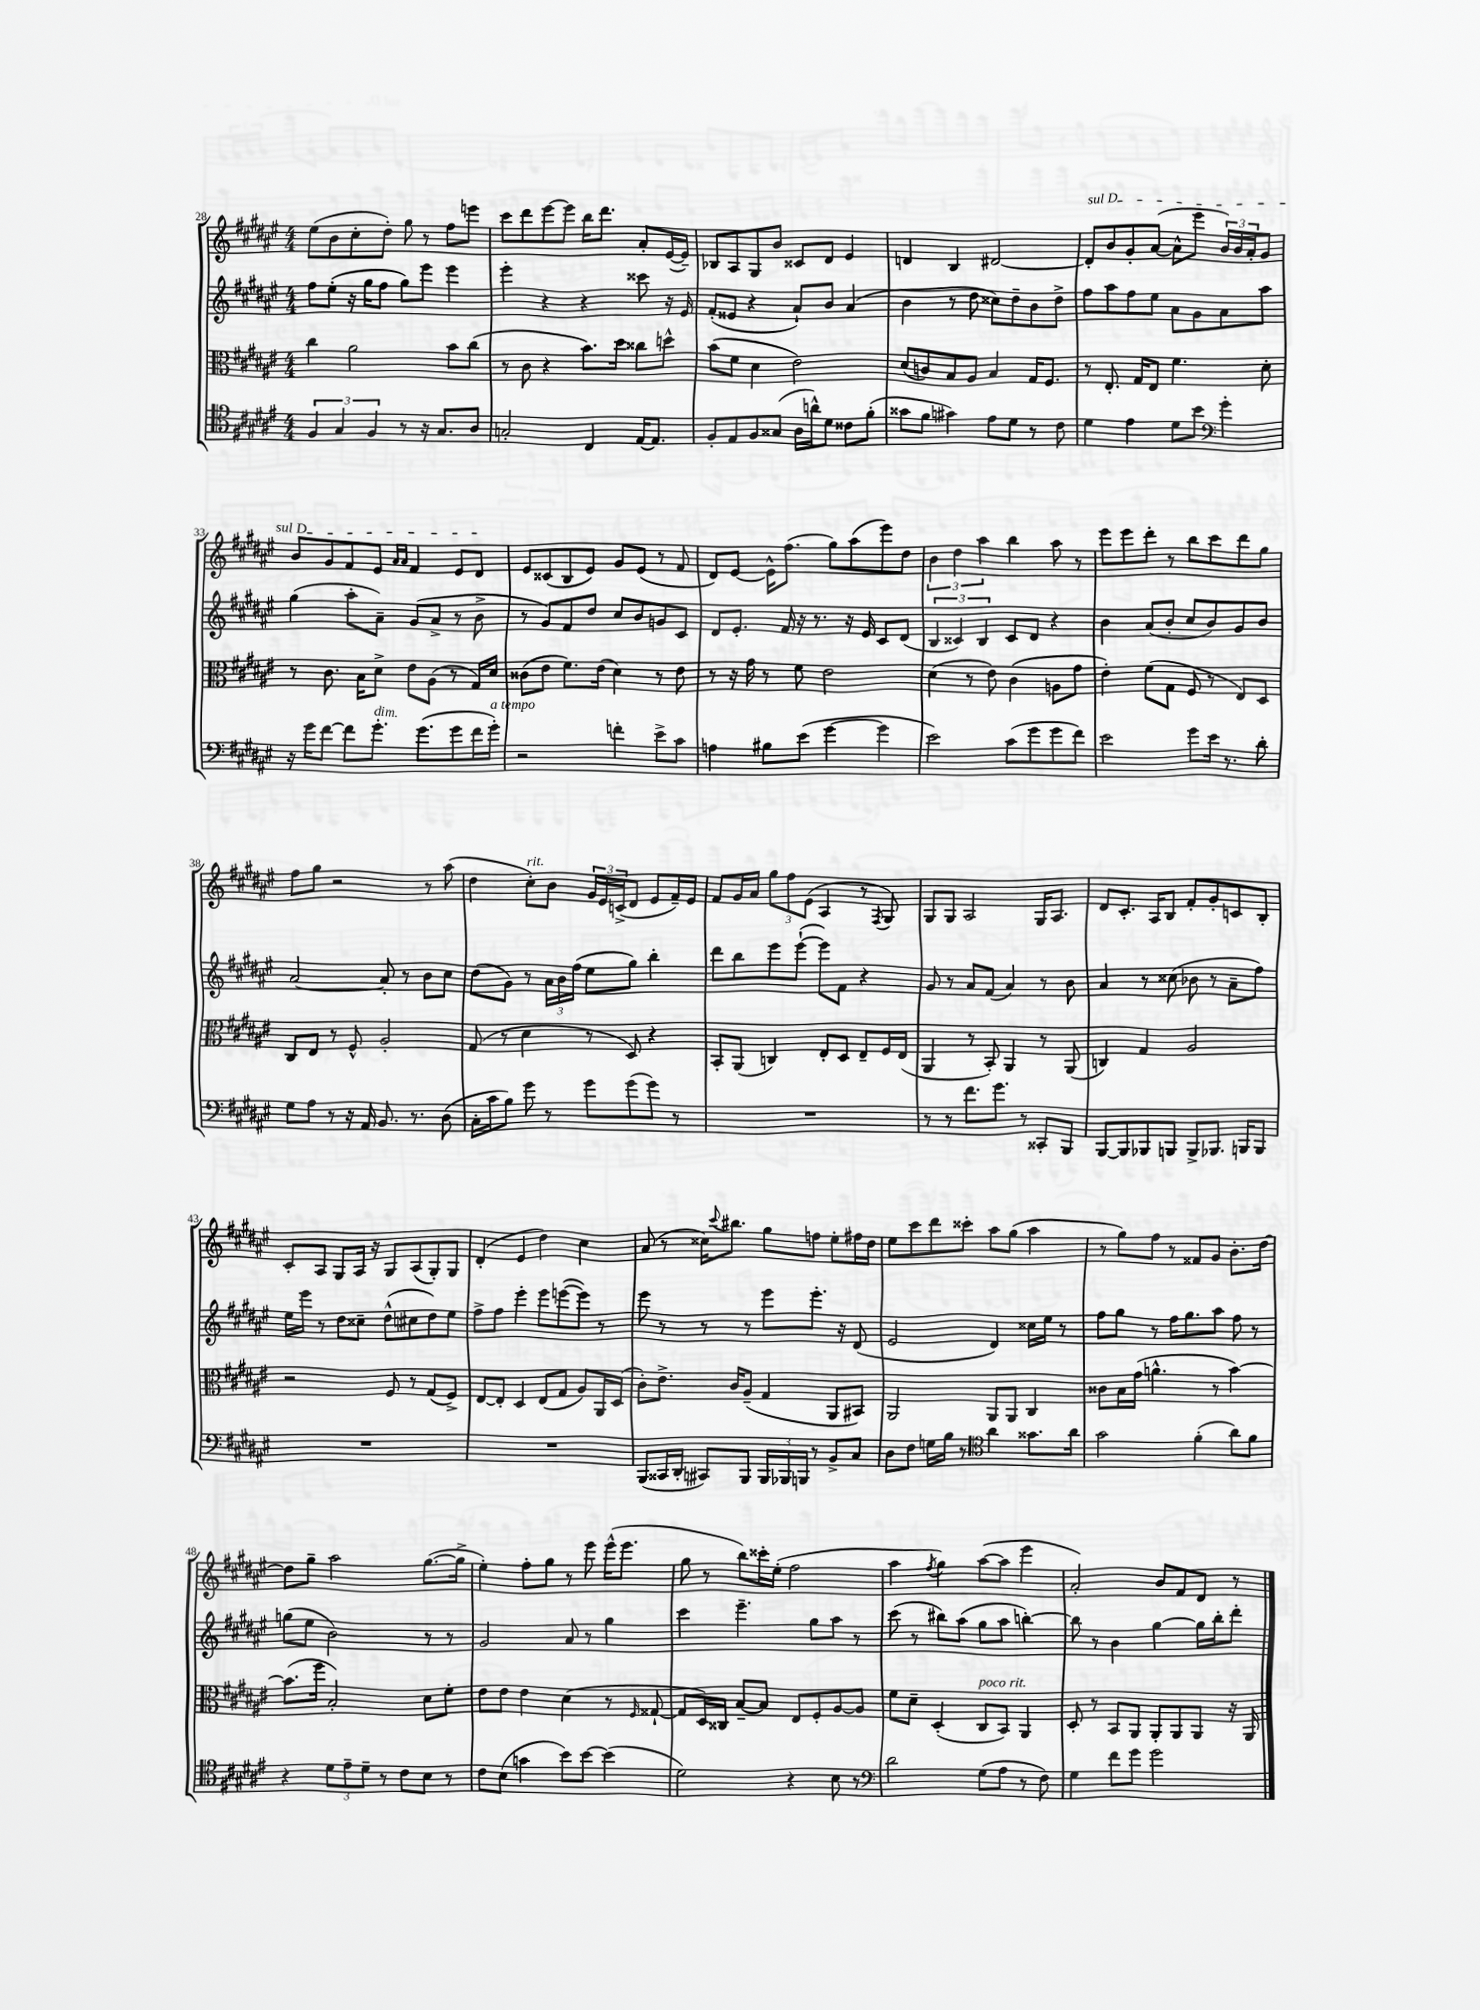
<<
\new StaffGroup <<
\new Staff = "s0" {
    \clef treble \key fis \major \numericTimeSignature \time 4/4
    eis''8( b'8 cis''8-. dis''8-.) gis''8 r8 fis''8 e'''8 |
    cis'''8 dis'''8 eis'''8~ eis'''8 b''16 dis'''8. ais'8-. eis'16~( eis'16--) |
    bes8 ais8 gis8 b'8 cisis'8 dis'8 eis'4 |
    d'4 b4 dis'2~ |
    \once \override TextSpanner.bound-details.left.text = \markup { \italic "sul D" } dis'8-.\startTextSpan b'8 gis'8-. ais'8~( ais'8-^ eis'''8 \tuplet 3/2 { b'16) b'16 ais'16-. } gis'8 |
    b'8 gis'8 fis'8 eis'8 \grace { ais'16 ais'16 } fis'4 eis'8 dis'8\stopTextSpan |
    eis'8 cisis'8( b8 eis'8) gis'8 eis'8( r8 fis'8 |
    dis'8) eis'8~ eis'16-^ fis''8.( gis''8) ais''8( eis'''8) dis''8 |
    \tuplet 3/2 { b'4 dis''4 ais''4 } b''4 ais''8 r8 |
    eis'''8 eis'''8 dis'''8-. r8 b''8 cis'''8 dis'''8 gis''8 |
    fis''8 gis''8 r2 r8 ais''8( |
    dis''4 cis''8-.^\markup { \italic "rit." }) b'8 \tuplet 3/2 { gis'16 eis'16 c'16->( } dis'8 eis'8 fis'16--) eis'16 |
    fis'8 gis'16 ais'16 \tuplet 3/2 { gis''8 fis''8 eis'8( } ais4 r8 \acciaccatura { fis8 } gis8) |
    gis8 gis8 ais2 gis16 ais8. |
    dis'8 cis'8.-. ais16 b8 fis'8-. gis'8-. c'8 b8-. |
    cis'8-. ais8 gis8 ais16 r16 gis8 ais8( gis8-.) gis8 |
    dis'4-.( eis'4 dis''4) cis''4 |
    ais'8( r8 cisis''16) \appoggiatura { cis'''8 } bis''8. gis''8 f''8 eis''8-. fis''16 dis''16 |
    eis''8 cis'''8 dis'''8 cisis'''8-. ais''8 gis''8( ais''4 |
    r8 gis''8) fis''8 r8 fisis'8 gis'8 b'8.-. dis''16~ |
    dis''8 gis''8-- ais''2 gis''8.~( gis''16-> |
    eis''4-.) fis''8-. gis''8 r8 eis'''8 eis'''16-^( eis'''8. |
    gis''8 r8 b''8) cisis'''16-. eis''16-.( fis''2 |
    ais''4 \acciaccatura { fis''8 } gis''4) ais''8~( ais''8 eis'''4 |
    ais'2-.) b'8 fis'8 dis'8 r8 \bar "|." |
}
\new Staff = "s1" {
    \clef treble \key fis \major \numericTimeSignature \time 4/4
    fis''8 eis''8-.( r16 gis''16 fis''8 gis''8) eis'''8 eis'''4 |
    eis'''4-. r4 r4 cisis'''8 r16 eis'16 |
    fis'8-.( eisis'8 r4 ais'8-!) b'8 ais'4( |
    b'4 r8 dis''8 cisis''8) dis''8-- b'8 dis''8-> |
    fis''8 ais''8 fis''8 eis''8 ais'8 gis'8 ais'8 ais''8 |
    gis''4( ais''8-. ais'8--) gis'8( ais'8-> r8 b'8-> |
    r8 gis'8) fis'8 dis''8 cis''8 b'8 g'8 cis'8 |
    dis'8 eis'8.-. fis'16 r16 r8. r16 eis'16 cis'8 dis'8( |
    \tuplet 3/2 { b4 cisis'4) b4 } cisis'8 dis'8 r4 |
    b'4 ais'8( b'8-. cis''8 b'8) gis'8 b'8 |
    ais'2~ ais'8-. r8 b'8 cis''8 |
    dis''8( gis'8) r8 \tuplet 3/2 { ais'16 b'16 fis''16( } eis''8 gis''8) b''4-. |
    dis'''8 b''8 eis'''8 eis'''8~-!( eis'''8) fis'8 r4 |
    gis'8 r8 ais'8 fis'8( ais'4) r8 b'8 |
    ais'4 r8 cisis''8( bes'8 r8 ais'8-- fis''8) |
    eis''16 eis'''16 r8 dis''8 cisis''8-- dis''8-^( cis''8 dis''8) eis''8 |
    fis''8-> fis''8 eis'''4-. eis'''8 e'''8~( e'''8) r8 |
    eis'''8 r8 r8 r8 eis'''8 eis'''8.-. r16 dis'8( |
    eis'2 dis'4) cisis''16 eis''16 r8 |
    fis''8 gis''8 r8 fis''16 gis''8. ais''8 fis''8 r8 |
    g''8( eis''8 b'2) r8 r8 |
    gis'2 ais'8 r8 gis''4 |
    cis'''4 eis'''4.-- gis''8 ais''8 r8 |
    cis'''8( r8 bis''8) ais''8( gis''8 ais''8 b''4~-.) |
    b''8 r8 b'4 gis''4~ gis''16 b''16-. dis'''8-. \bar "|." |
}
\new Staff = "s2" {
    \clef alto \key fis \major \numericTimeSignature \time 4/4
    cis''4 ais'2 b'8 cis''8( |
    r8 cis'8 r4 b'8.) dis''16 cisis''8 d''8-^ |
    b'8( fis'8 dis'4 eis'2) |
    dis'8( c'8) b8 ais8 b4 gis16 fis8. |
    r8 eis8.-. gis16 eis8 fis'4. dis'8-. |
    r8 cis'8. b16 dis'8-> eis'8 ais8( r8 gis16) dis'16 |
    cisis'8( eis'8 fis'8.) eis'16( dis'4) r8 eis'8 |
    r8 r16 gis'16 r8 fis'8 eis'2 |
    dis'4( r8 eis'8) cis'4( a8 gis'8 |
    eis'4-.) fis'8( gis8 fis8 r8 eis8) dis8 |
    cis8 eis8 r8 fis8-^ ais2-. |
    gis8( r8 dis'4 r8 dis8) r4 |
    b,8-. ais,8( c4) eis8-. dis8 eis8-- fis16 eis16( |
    ais,4 r8 b,8-.) ais,4 r8 ais,8( |
    c4) gis4 ais2 |
    r2 fis8 r8 gis8( fis8->) |
    eis8~ eis8-. dis4 eis8( gis8 ais8) ais,16 dis16( |
    cis'8-.) eis'8.-> cis'16 ais8--( gis4 ais,8 bis,8) |
    ais,2 ais,8 ais,8 cis4 |
    cisis'8 b16 gis'16( a'4.-^ r8 b'4~) |
    b'8.( fis''16 b2-.) dis'8 fis'8-. |
    eis'8 eis'8 eis'4 dis'4( r8 \grace { fis16 } gisis8~-! |
    gisis8 dis16) cisis16 b8~-- b8 eis8 fis8-. ais8~ ais8 |
    fis'8 dis'8-- dis4-.( cis8^\markup { \italic "poco rit." } b,8) ais,4 |
    dis8-. r8 b,8 ais,8 ais,8-. ais,8 ais,8 r16 ais,16 \bar "|." |
}
\new Staff = "s3" {
    \clef tenor \key fis \major \numericTimeSignature \time 4/4
    \tuplet 3/2 { fis4 gis4 fis4 } r8 r16 gis8. ais8 |
    g2-. cis4 eis16~ eis8. |
    fis8-. eis8 fis8 gisis8( ais16 a'16-^) dis'8 cisis'8 fis'8-.( |
    gisis'8 fis'8 gis'4) eis'8 dis'8 r8 cis'8 |
    dis'4 eis'4 dis'8 b'8 \clef bass gis'4-. |
    r16 gis'16 fis'8~ fis'8 gis'8.-.^\markup { \italic "dim." } gis'8.( gis'8 fis'16 gis'16-.^\markup { \italic "a tempo" }) |
    r2 f'4-. eis'8-> cis'8 |
    a4 bis8 eis'8( gis'4~ gis'4 |
    eis'2) cis'8( gis'8 gis'8 fis'8) |
    eis'2 gis'8 eis'16 r8. dis'8-. |
    gis8 ais8 r8 r16 ais,16 b,8. r8. dis8( |
    cis16-. cis'16 b8) gis'8 r8 gis'8 gis'8( gis'8) r8 |
    R1 |
    r8 r8 fis'8. gis'8. r8 cisis,8-. b,,8 |
    b,,8~ b,,8 bes,,8 b,,8 b,,8-> bes,,8. b,,16 b,,8 |
    R1 |
    R1 |
    b,,8( cisis,16 dis,16-. cis,8) b,,8 \tuplet 3/2 { b,,16 bes,,16 b,,16 } r8 b,8-> cis8 |
    dis8 fis8 g16 b16 r8 \clef tenor ais'4 gisis'8. ais'16 |
    gis'2 fis'4-.( ais'8) fis'8 |
    r4 \tuplet 3/2 { dis'8 eis'8-- dis'8-- } r8 cis'8 b8 r8 |
    cis'8 b8( g'4 b'8) b'8~ b'4( |
    dis'2) r4 b8 r8 |
    \clef bass dis'2 gis8( ais8 r8 fis8) |
    gis4 fis'8 gis'8 gis'2 \bar "|." |
}
>>
>>
\layout { \context { \Score currentBarNumber = #28 } }
